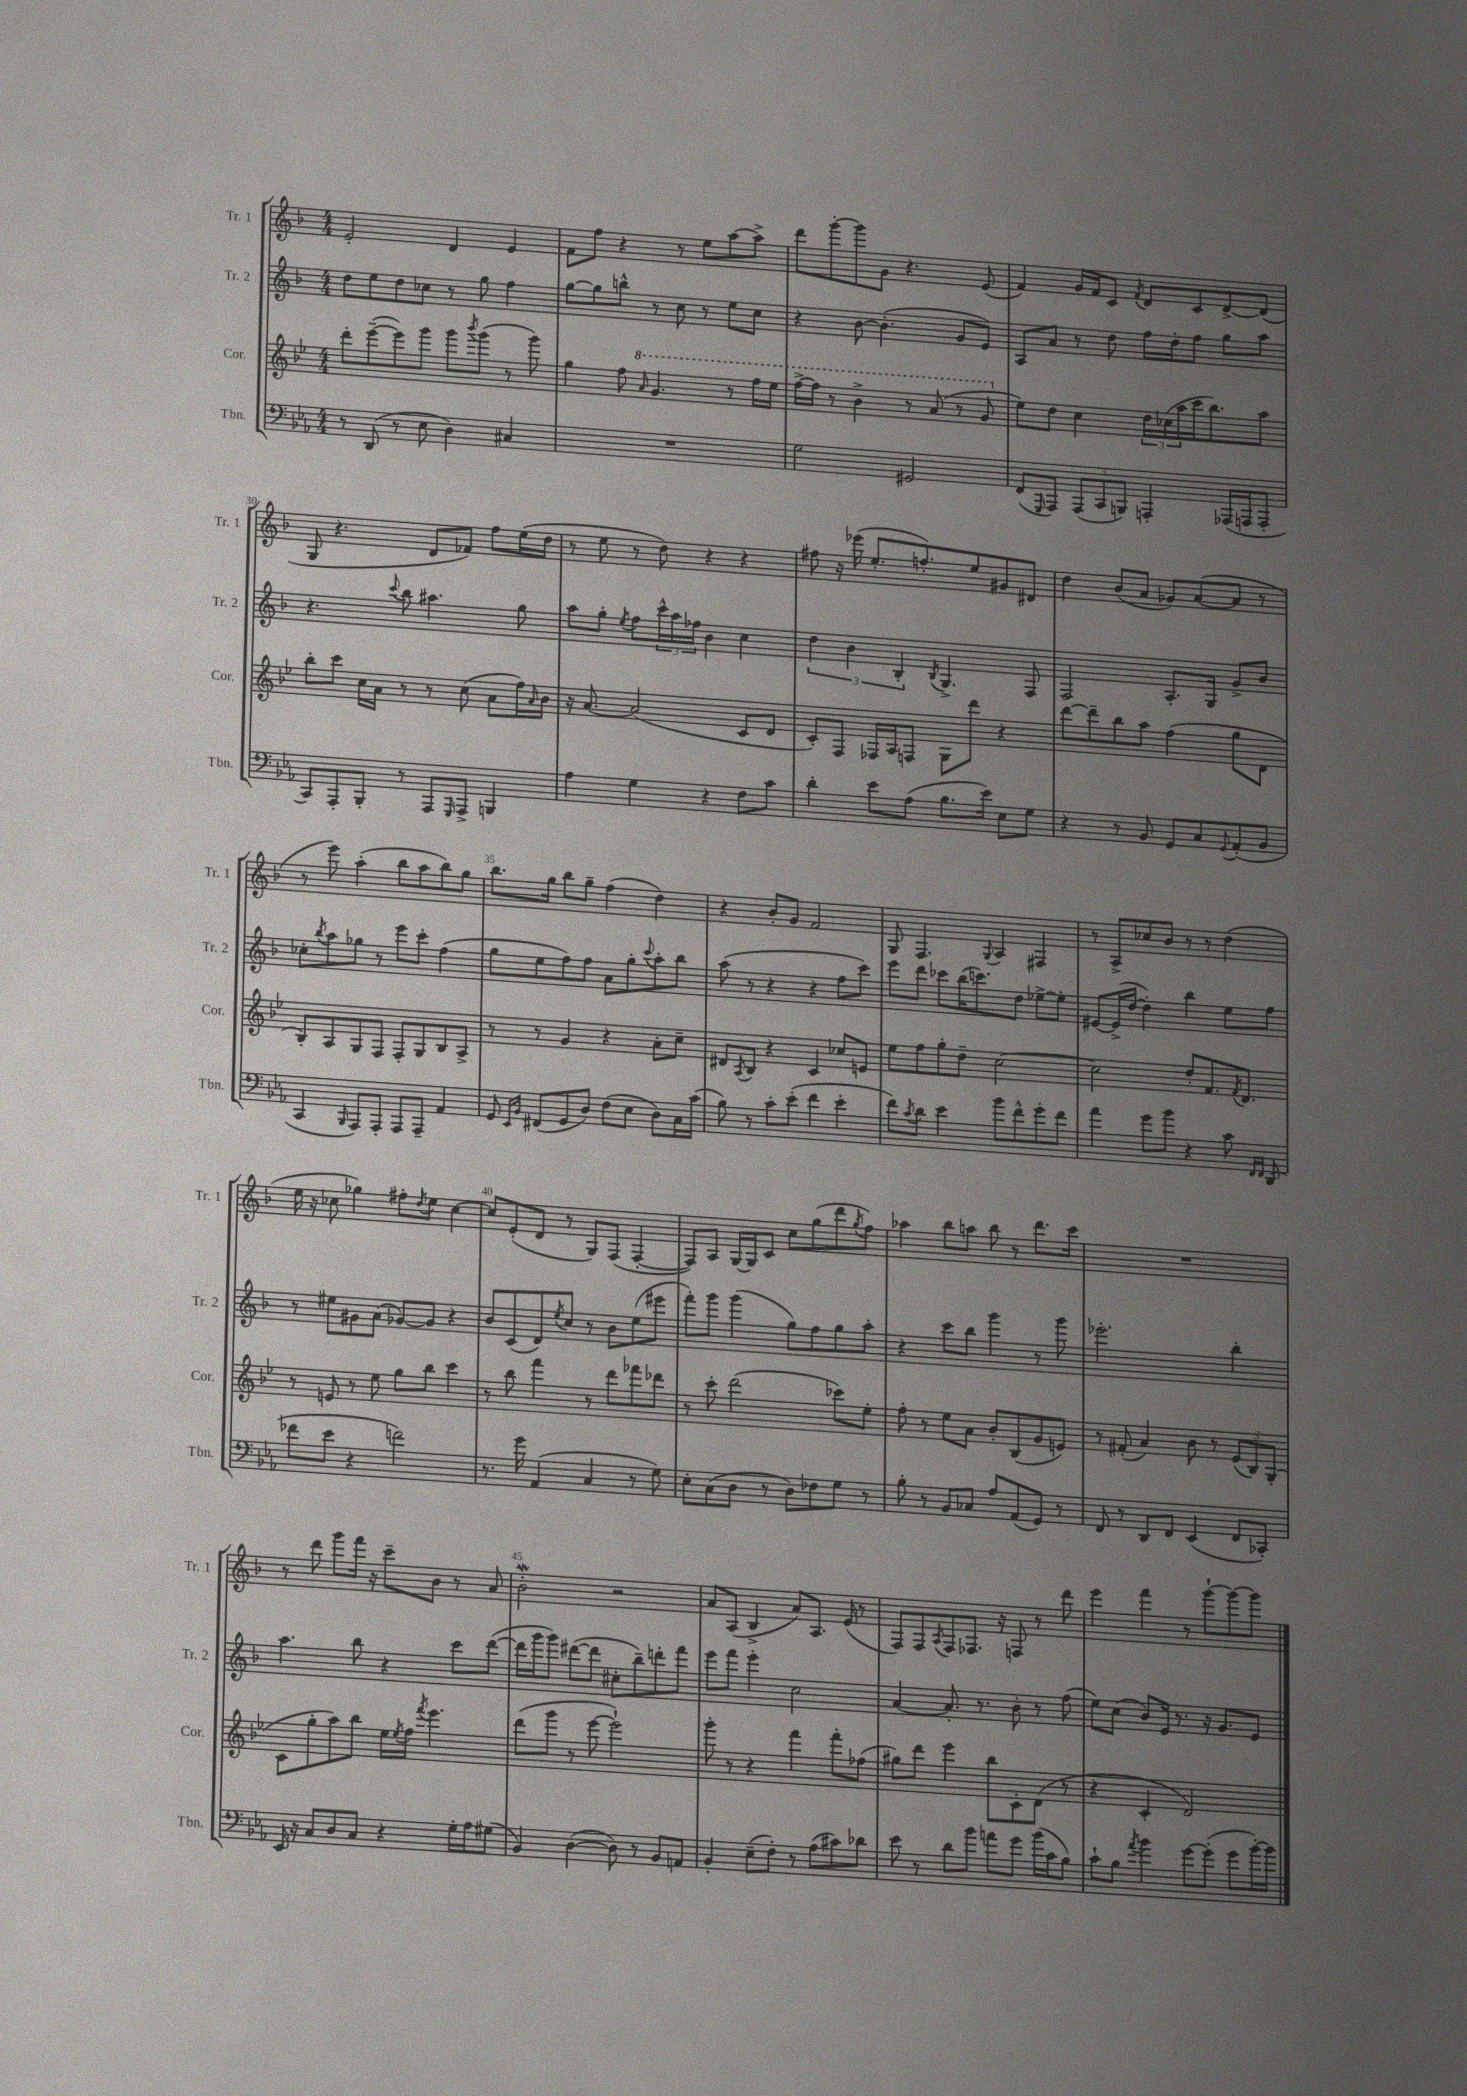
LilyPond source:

<<
\new StaffGroup <<
\new Staff = "s0" \with { instrumentName = "Tr. 1" shortInstrumentName = "Tr. 1" } {
    \clef treble \key f \major \numericTimeSignature \time 4/4
    e'2-. d'4 e'4 |
    f'8 f''8 r4 r8 e''8 a''8~ a''8-> |
    d'''8 g'''8~-. g'''8 g'8 r4. e'8( |
    f'4) g'16 f'16 c'8 \acciaccatura { f'8 } d'8 c'8 d'8~-> d'8( |
    g8 r4. d'8 fes'8) f''8 e''16( d''16 |
    r8 e''8 r8 d''8) r4 r4 |
    fis''8 r16 ees'''16( e''8.-. f''8.-.) e''8 gis'8 dis'8 |
    d''4 bes'8( a'8 ges'8) a'8~( a'8 r8 |
    r8 e'''8) a''4-.( bes''8 a''8 bes''8) g''8 |
    bes''8. g''16 bes''8 g''8-- f''4( d''4) |
    r4 bes'8-. g'8 f'2 |
    g8 f4. \appoggiatura { g8 } a4 fis4 |
    r8 a8-> ces''8 bes'8 r8 r8 d''4( |
    e''16 r16 ces''8 ges''4) fis''8-. \acciaccatura { d''8 } e''8 ces''4~ |
    ces''8 e'8-.( d'8 r8 g8) f8( f4~-. |
    f8) a8 g16~ g16 c'8 c''8 g''8( d'''8 \acciaccatura { g''8 } f''8) |
    aes''4 bes''8 a''8 bes''8 r8 d'''8. c'''16 |
    R1 |
    r8 d'''8 g'''8 f'''16 r16 c'''8-- bes'8 r8 a'8 |
    bes'2-.\mordent r2 |
    a'8 a8( bes4-> a'8) a8. e'16( r8 |
    f8) f8 \acciaccatura { a8 } f8 fes8. r16 f8 r8 d'''8 |
    e'''4 f'''4 r8 g'''8~-! g'''8~ g'''8 \bar "|." |
}
\new Staff = "s1" \with { instrumentName = "Tr. 2" shortInstrumentName = "Tr. 2" } {
    \clef treble \key f \major \numericTimeSignature \time 4/4
    d''8 e''8 d''8 ces''8 r8 g''8 f''4 |
    g''8~ g''8 b''8-^ r8 c''8 r8 e''8 c''8 |
    r4 bes'8~ bes'4.-.( g'8 e'8) |
    a8 a'8 r8 d''8 f''16 d''16-. f''8 g''8 a''8 |
    r4. \appoggiatura { c'''8 } bes''8 ais''4. g''8 |
    a''8 g''8-. \acciaccatura { e''8 } f''8 \tuplet 3/2 { c'''16-^ a''16 fes''16 } bes'4 c''4 |
    \tuplet 3/2 { d''4 bes'4 bes4-. } \acciaccatura { bes8 } g4.-> f8 |
    f2 a8.-. g16 g'8-> bes'8 |
    ces''8-. \acciaccatura { bes''8 } a''8 ges''8 r8 e'''8 c'''8-. f''4( |
    g''8 e''8 f''8) f''8 a'8 g''8-. \appoggiatura { c'''8 } a''8-. bes''8 |
    a''8( r8 r4 r4 f''8 c'''8) |
    e'''8 d'''8 ces'''8 bes''16( c'''8.) d''8 ees''8~-> ees''8-. |
    eis'8~ eis'16->( d''16~ d''4-.) bes''4 e''8 f''8 |
    r8 eis''8 gis'8 a'8( ges'8~) ges'8 r4 |
    bes'8 c'8( d'8) \acciaccatura { e''8 } c''8 r8 bes'8 e''8( eis'''8 |
    f'''8-.) g'''8 g'''4( g''8) f''8 g''8 a''8-. |
    r4 c'''8 bes''8 g'''4 r8 g'''8 |
    ees'''2.-. bes''4-. |
    a''4. bes''8 r4 c'''8 d'''8~( |
    d'''16 g'''16 g'''8) dis'''8~( dis'''8 cis''8-. bes''8--) d'''8-. f'''8 |
    e'''8 f'''8 e'''4-. c''2 |
    a'4~ a'8.-. r8. bes'8-. r8 f''8( |
    e''8) c''8( bes'8) e'16 r8. r16 g'8. e'8 \bar "|." |
}
\new Staff = "s2" \with { instrumentName = "Cor." shortInstrumentName = "Cor." } {
    \clef treble \key bes \major \numericTimeSignature \time 4/4
    d'''8-. ees'''8~--( ees'''8) g'''8 g'''8 \acciaccatura { bes'''8 } g'''8( r8 g'''8) |
    g''4 f''8 \ottava #1 \grace { a''16 } g''4. r8 f'''16 ees'''16 |
    f'''16~-> f'''16 r8 bes''4-> r8 a''8( r8 g''8 \ottava #0 |
    ees''8) d''8 c''4 \tuplet 3/2 { d''16 ces''16( a''16 } c'''16 bes''8.) a''8 |
    bes''8-. c'''8 c''16 a'16 r8 r8 c''8( a'8 f''16) \grace { a'16 } bes'16 |
    r16 a'8.~ a'2( c'8 d'8 |
    c'8-.) f8 fes16 a16 f8 g8 d'''8 r4 |
    d'''8~ d'''8-- bes''8 a''8 f''4( g''8 d'8 |
    bes8-.) a8 g8 f8 f8-. g8 bes8 a8-> |
    r8 r8 g'4 r4 a'8-. c''8-- |
    dis'8 \acciaccatura { a8 } bes8 r4 c'4 ces''8 e'8 |
    ees''8 f''8 g''8-. d''8-- c''2~ |
    c''2 d''8-. f'8. \acciaccatura { f'8 } d'8. |
    r8 e'8 r8 ees''8 g''8 bes''8 c'''4 |
    r8 bes''8 f'''4 r8 d'''8 fes'''8 des'''8 |
    r8 c'''8-. d'''2( ces'''8) ees''8-. |
    f''8-. r8 ees''8 a'8 bes'8-. bes8( g'8 e'8) |
    r8 fis'8-.( a'4) bes'8 r8 \tuplet 3/2 { ees'8( bes8) g8-.( } |
    c'8 g''8-. a''8) bes''8 ees''16 \acciaccatura { ees''8 } f''16 \acciaccatura { f'''8 } ees'''4. |
    d'''8( g'''8 r8 ees'''8~ ees'''2-!) |
    g'''8-. r8 r4 f'''4 f'''8-. fes''8( |
    gis''8) d'''8 ees'''4 bes''8 c'8-. d'8( r8 |
    r4 c'4-. d'2) \bar "|." |
}
\new Staff = "s3" \with { instrumentName = "Tbn." shortInstrumentName = "Tbn." } {
    \clef bass \key ees \major \numericTimeSignature \time 4/4
    r8 d,8( r8 ees8 d4) cis4 |
    R1 |
    g2 gis,2 |
    f,8( \grace { g,,16 } aes,,8) \tuplet 3/2 { aes,,8( c,8 b,,8) } a,,4-. aes,,16( a,,16 a,,8-. |
    c,8) aes,,8-. bes,,8-. r8 aes,,8 \grace { g,,16 } aes,,8-> b,,4 |
    aes4 g4 r4 f8 c'8 |
    d'4-. ees'8 aes8( bes8. ees'16) ees8 g8 |
    r4 r8 bes,8 g,8 c8 \appoggiatura { g,8 } aes,8-.( bes,8 |
    c,4 \grace { bes,,16 } aes,,8) aes,,8-. aes,,8 aes,,8-- aes,4 |
    g,8 \grace { ees,16 bes,16 } fis,8( g,8 d8) f8( ees8 d8) c16 c'16( |
    bes8) r8 c'8-. ees'8-.( f'4 ees'4-. |
    f'8) \acciaccatura { c'8 } d'8 ees'4 bes'8 f'8-^ g'8-. f'8 |
    aes'4 g'8 bes'8 r4 c'8 \grace { f,16 f,16 } d,8( |
    fes'8 ees'8 r4 f'2) |
    r8. g'16 aes,4( c4 r8 g8) |
    ees8-. c8( d8 r8 d8) fes8 g8 r8 |
    bes8-. r8 bes,8 ces8 aes8 aes,8( g,8) r8 |
    f,8 r8 d,8 f,8 ees,4( f,8 ces,8-.) |
    ees,16 r16 c8 d8 c8 r4 g16-. aes16 gis8( |
    bes,4) d4~( d8) r8 bes,8 a,8 |
    bes,4-. ees8--( f8-.) r8 aes8( cis'8) des'8 |
    ees'8 r8 d'8 bes'8 a'8 g'8 bes'16( c'16 bes8) |
    c'8-! bes8 \acciaccatura { aes'8 } bes'4 g'8~ g'8-.( g'8 bes'16~-.) bes'16 \bar "|." |
}
>>
>>
\layout { \context { \Score currentBarNumber = #26 \override BarNumber.break-visibility = ##(#f #t #t) barNumberVisibility = #(every-nth-bar-number-visible 5) } }
